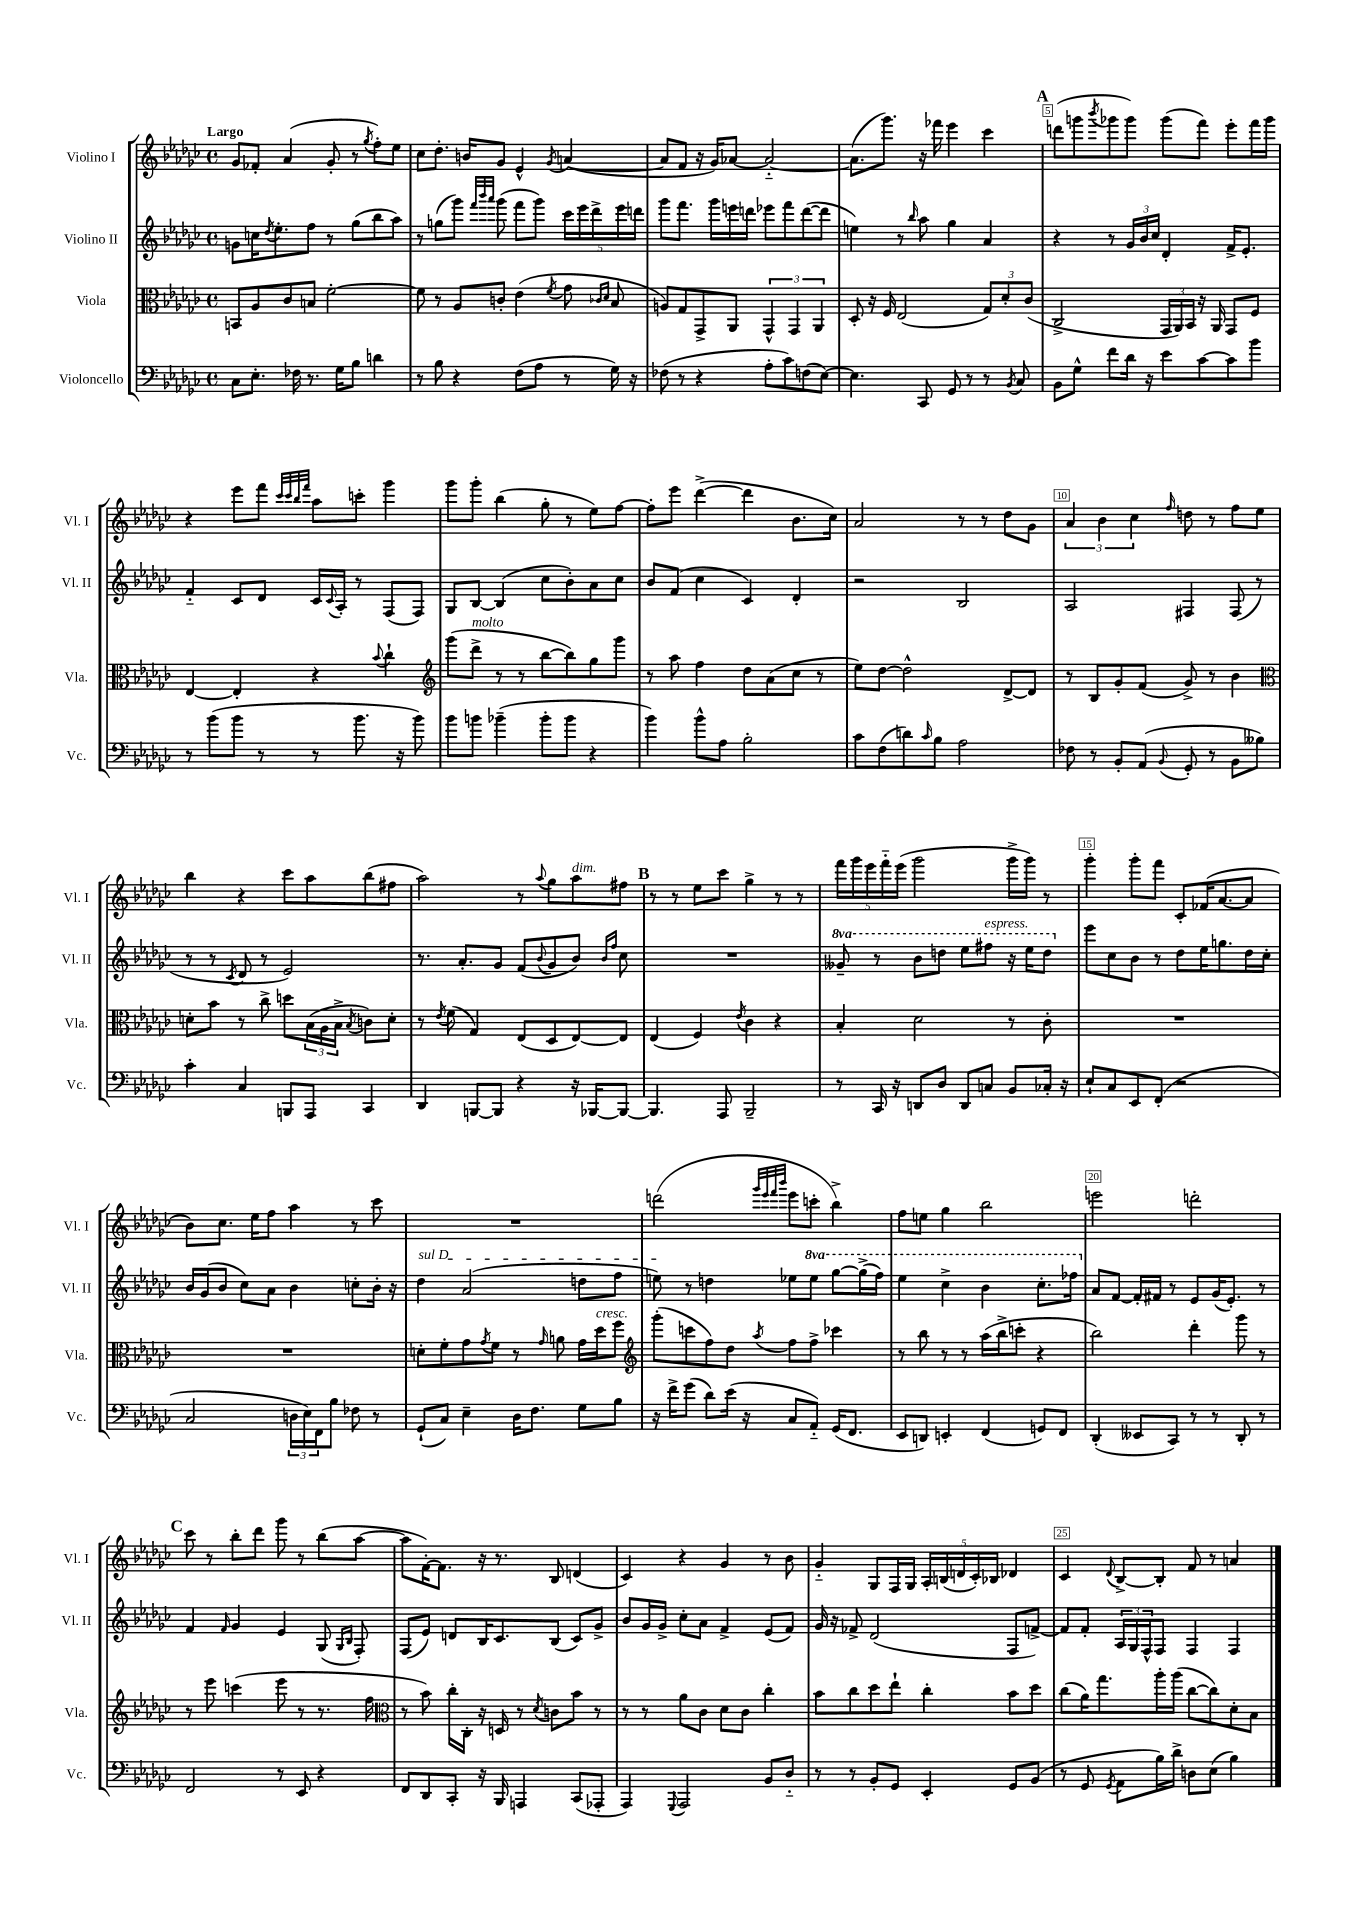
<<
\new StaffGroup <<
\new Staff = "s0" \with { instrumentName = "Violino I" shortInstrumentName = "Vl. I" } {
    \clef treble \key ges \major \defaultTimeSignature \time 4/4 \tempo "Largo"
    ges'8 fes'8-. aes'4( ges'8-. r8 \acciaccatura { ges''8 } f''8-.) ees''8 |
    ces''8 des''8.-. b'16 ges'8 ees'4-^ \acciaccatura { ges'8 } a'4~( |
    a'8 f'8 r16 ges'16) aes'8~ aes'2~-_ |
    aes'8.( ges'''8.) r16 fes'''16 ees'''4 ces'''4 |
    \mark \markup { \bold "A" } d'''8( g'''8 \acciaccatura { bes'''8 } ges'''8 ges'''8) ges'''8( f'''8) ees'''8-. f'''16 ges'''16 |
    r4 ees'''8 f'''8 \grace { ces'''32 ces'''32 bes''32 f'''32 } aes''8 c'''8-. ges'''4 |
    ges'''8 ges'''8-. bes''4( ges''8-. r8 ees''8) f''8~ |
    f''8-. ees'''8 des'''4~->( des'''4 bes'8. ces''16) |
    aes'2 r8 r8 des''8 ges'8 |
    \tuplet 3/2 { aes'4 bes'4 ces''4 } \grace { f''16 } d''8 r8 f''8 ees''8 |
    bes''4 r4 ces'''8 aes''8 bes''8( fis''8 |
    aes''2) r8 \appoggiatura { aes''8 } ges''8 aes''8^\markup { \italic "dim." } fis''8 |
    \mark \markup { \bold "B" } r8 r8 ees''8 ces'''8 ges''4-> r8 r8 |
    \tuplet 5/4 { f'''16 ges'''16 ees'''16 f'''16-_ ees'''16( } ges'''2 ges'''16-> ges'''16) r8 |
    ges'''4-. ges'''8-. f'''8 ces'8-. fes'16( aes'8.~ aes'8 |
    bes'8) ces''8. ees''16 f''8 aes''4 r8 ces'''8 |
    R1 |
    d'''2( \grace { ges'''32 ees'''32 f'''32 bes'''32 } ees'''8 c'''8-. bes''4->) |
    f''8 e''8 ges''4 bes''2 |
    e'''2 d'''2-. |
    \mark \markup { \bold "C" } ces'''8 r8 bes''8-. des'''8 ges'''8 r8 bes''8( aes''8~ |
    aes''8 f'16~-.) f'8. r16 r8. bes8 d'4( |
    ces'4) r4 ges'4 r8 bes'8 |
    ges'4-_ ges8 f16 ges16 \tuplet 5/4 { aes16-. b16( d'16 ces'16-.) bes16 } des'4 |
    ces'4 \appoggiatura { des'8 } bes8~-> bes8-. f'8 r8 a'4 \bar "|." |
}
\new Staff = "s1" \with { instrumentName = "Violino II" shortInstrumentName = "Vl. II" } {
    \clef treble \key ges \major \defaultTimeSignature \time 4/4 \set Staff.ottavationMarkups = #ottavation-simple-ordinals
    g'8 c''16 \acciaccatura { des''8 } ees''8.-. f''8 r8 ges''8( bes''8 aes''8) |
    r8 g''8( ges'''8) \grace { f'''32 bes'''32 aes'''32 } ges'''8( f'''8 ges'''8) \tuplet 5/4 { ces'''16 ees'''16 des'''16-> ees'''16 d'''16 } |
    ges'''8 f'''8. ges'''16 e'''16 d'''16 ees'''8 f'''8 d'''8~( d'''8 |
    e''4) r8 \grace { bes''16 } aes''8 ges''4 aes'4 |
    \mark \markup { \bold "A" } r4 r8 \tuplet 3/2 { ges'16 bes'16 ces''16 } des'4-. f'16-> ees'8.-. |
    f'4-_ ces'8 des'8 ces'16 \appoggiatura { ces'8 } aes16-. r8 f8( f8) |
    ges8 bes8~ bes4( ces''8 bes'8-.) aes'8 ces''8 |
    bes'8 f'8( ces''4 ces'4) des'4-. |
    r2 bes2 |
    aes2 fis4 fis8( r8 |
    r8 r8 \acciaccatura { ces'8 } des'8 r8 ees'2) |
    r8. aes'8.-. ges'8 f'8( \appoggiatura { bes'8 } ges'8 bes'8) \grace { bes'16 f''16 } ces''8 |
    \mark \markup { \bold "B" } R1 |
    \ottava #1 geses''8-- r8 bes''8 d'''8 ees'''8 fis'''8^\markup { \italic "espress." } r16 ees'''16 d'''8 \ottava #0 |
    ees'''8 ces''8 bes'8 r8 des''8 ees''16 g''8. des''16 ces''16-. |
    bes'16 ges'16( bes'8 ces''8) aes'8 bes'4 c''8-. bes'16-. r16 |
    \once \override TextSpanner.bound-details.left.text = \markup { \italic "sul D" } des''4\startTextSpan aes'2( d''8 f''8 |
    e''8\stopTextSpan) r8 d''4 ees''8 \ottava #1 ees'''8 ges'''8~ ges'''16->( f'''16) |
    ees'''4 ces'''4-> bes''4 ces'''8.-. fes'''16 \ottava #0 |
    aes'8 f'8~ f'16-. fis'16 r8 ees'8 ges'16( ees'8.-.) r8 |
    \mark \markup { \bold "C" } f'4 \grace { f'16 } ges'4 ees'4 ges8( \grace { ges16 bes16 } f8-.) |
    f8( ees'8) d'8 bes16 ces'8. bes8( ces'8) ges'8-> |
    bes'8 ges'16 ges'16-> ces''8-. aes'8 f'4-> ees'8( f'8) |
    ges'16 r16 fes'8-> des'2( f8 f'8~->) |
    f'8 f'8-. \tuplet 3/2 { aes16 ges16 f16-^ } f8 f4 f4 \bar "|." |
}
\new Staff = "s2" \with { instrumentName = "Viola" shortInstrumentName = "Vla." } {
    \clef alto \key ges \major \defaultTimeSignature \time 4/4
    b,8 aes8 ces'8 b8 f'2~-. |
    f'8 r8 aes8 c'8-. ees'4( \acciaccatura { f'8 } ges'8 \grace { ces'16 des'16 } bes8 |
    a8) ges8 ges,8-> aes,8 \tuplet 3/2 { ges,4-^ ges,4 aes,4 } |
    des8-. r16 f16 ees2( \tuplet 3/2 { ges8) des'8-. ces'8( } |
    \mark \markup { \bold "A" } ces2-> \tuplet 3/2 { ges,16 aes,16) bes,16 } r16 aes,16 ges,8 f8 |
    ees4~ ees4-. r4 \appoggiatura { bes'8 } ces''4-! |
    \clef treble ges'''8( des'''8->^\markup { \italic "molto" } r8 r8 bes''8~ bes''8) ges''8 ges'''8 |
    r8 aes''8 f''4 des''8 aes'8( ces''8 r8 |
    ees''8) des''8~ des''2-^ des'8~-> des'8 |
    r8 bes8 ges'8-. f'8( ges'8->) r8 bes'4 |
    \clef alto d'8-. bes'8 r8 ces''8-> d''8 \tuplet 3/2 { bes16( aes16 bes16-> } \acciaccatura { bes8 } c'8) d'8-. |
    r8 \acciaccatura { ees'8 } f'8( ges4) ees8( des8 ees8~) ees8 |
    \mark \markup { \bold "B" } ees4( f4) \acciaccatura { ees'8 } ces'4 r4 |
    bes4-. des'2 r8 ces'8-. |
    R1 |
    R1 |
    d'8-. f'8-. ges'8 \acciaccatura { ges'8 } f'8 r8 \grace { ges'16 } a'8 ges'16 des''16^\markup { \italic "cresc." } f''8 |
    \clef treble ges'''8-.( c'''8 f''8) des''8 \acciaccatura { aes''8 } f''8 f''8-> ces'''4 |
    r8 bes''8 r8 r8 aes''16( bes''16-> c'''8-. r4 |
    bes''2) des'''4-. ges'''8 r8 |
    \mark \markup { \bold "C" } r8 ees'''8 c'''4( ees'''8 r8 r8. f''16 |
    \clef alto r8 bes'8) ces''16-. ces16-. r16 d16 r8 \acciaccatura { des'8 } c'8 bes'8 r8 |
    r8 r8 aes'8 ces'8 des'8 ces'8 ces''4-. |
    bes'8 ces''8 des''8 ees''8-! ces''4-. bes'8 des''8 |
    ces''8( aes'16) ges''8. aes''16-. aes''16( ces''8~ ces''8) des'8-. bes8 \bar "|." |
}
\new Staff = "s3" \with { instrumentName = "Violoncello" shortInstrumentName = "Vc." } {
    \clef bass \key ges \major \defaultTimeSignature \time 4/4
    ces8 ees8.-. fes16 r8. ges16 bes8 d'4 |
    r8 bes8 r4 f8( aes8 r8 ges16) r16 |
    fes8( r8 r4 aes8-. ces'8) f8( ees8~) |
    ees4. ces,8 ges,8 r8 r8 \acciaccatura { bes,8 } ces8 |
    \mark \markup { \bold "A" } bes,8 ges8-^ f'8 des'16 r16 ees'8 ces'8~ ces'8 bes'8 |
    r8 bes'8( bes'8 r8 r8 bes'8. r16 bes'8) |
    bes'8 b'8 bes'4--( bes'8-. bes'8 r4 |
    bes'4) bes'8-^ aes8 bes2-. |
    ces'8 f8( d'8) \grace { ces'16 } bes8 aes2 |
    fes8 r8 bes,8-. aes,8( \appoggiatura { bes,8 } ges,8-. r8 bes,8 beses8) |
    ces'4-. ces4 b,,8 aes,,8 ces,4 |
    des,4 b,,8~ b,,8 r4 r16 bes,,16~ bes,,8~ |
    \mark \markup { \bold "B" } bes,,4. aes,,8 bes,,2-- |
    r8 ces,16 r16 d,8 des8 d,8 c8 bes,8 ces16-. r16 |
    ees8-! ces8 ees,8 f,8-.( r2 |
    ces2 \tuplet 3/2 { d16 ees16) f,16 } bes8 fes8 r8 |
    ges,8-!( ces8) ees4-- des16 f8. ges8 bes8 |
    r16 f'16-> ges'8( des'8) ees'16( r16 ces8 aes,8-_) ges,16( f,8. |
    ees,8 d,8) e,4-. f,4( g,8) f,8 |
    des,4-.( eeses,8 ces,8) r8 r8 des,8-. r8 |
    \mark \markup { \bold "C" } f,2 r8 ees,8 r4 |
    f,8 des,8 ces,8-. r16 bes,,16 a,,4 ces,8( aes,,8-. |
    aes,,4) \appoggiatura { ges,,8 } aes,,2 bes,8 des8-_ |
    r8 r8 bes,8-. ges,8 ees,4-. ges,8 bes,8( |
    r8 ges,8 \acciaccatura { ges,8 } aes,8 bes16) des'16-> d8 ees8( bes4) \bar "|." |
}
>>
>>
\layout { \context { \Score \override BarNumber.break-visibility = ##(#f #t #t) barNumberVisibility = #(every-nth-bar-number-visible 5) \override BarNumber.stencil = #(make-stencil-boxer 0.1 0.3 ly:text-interface::print) } }
